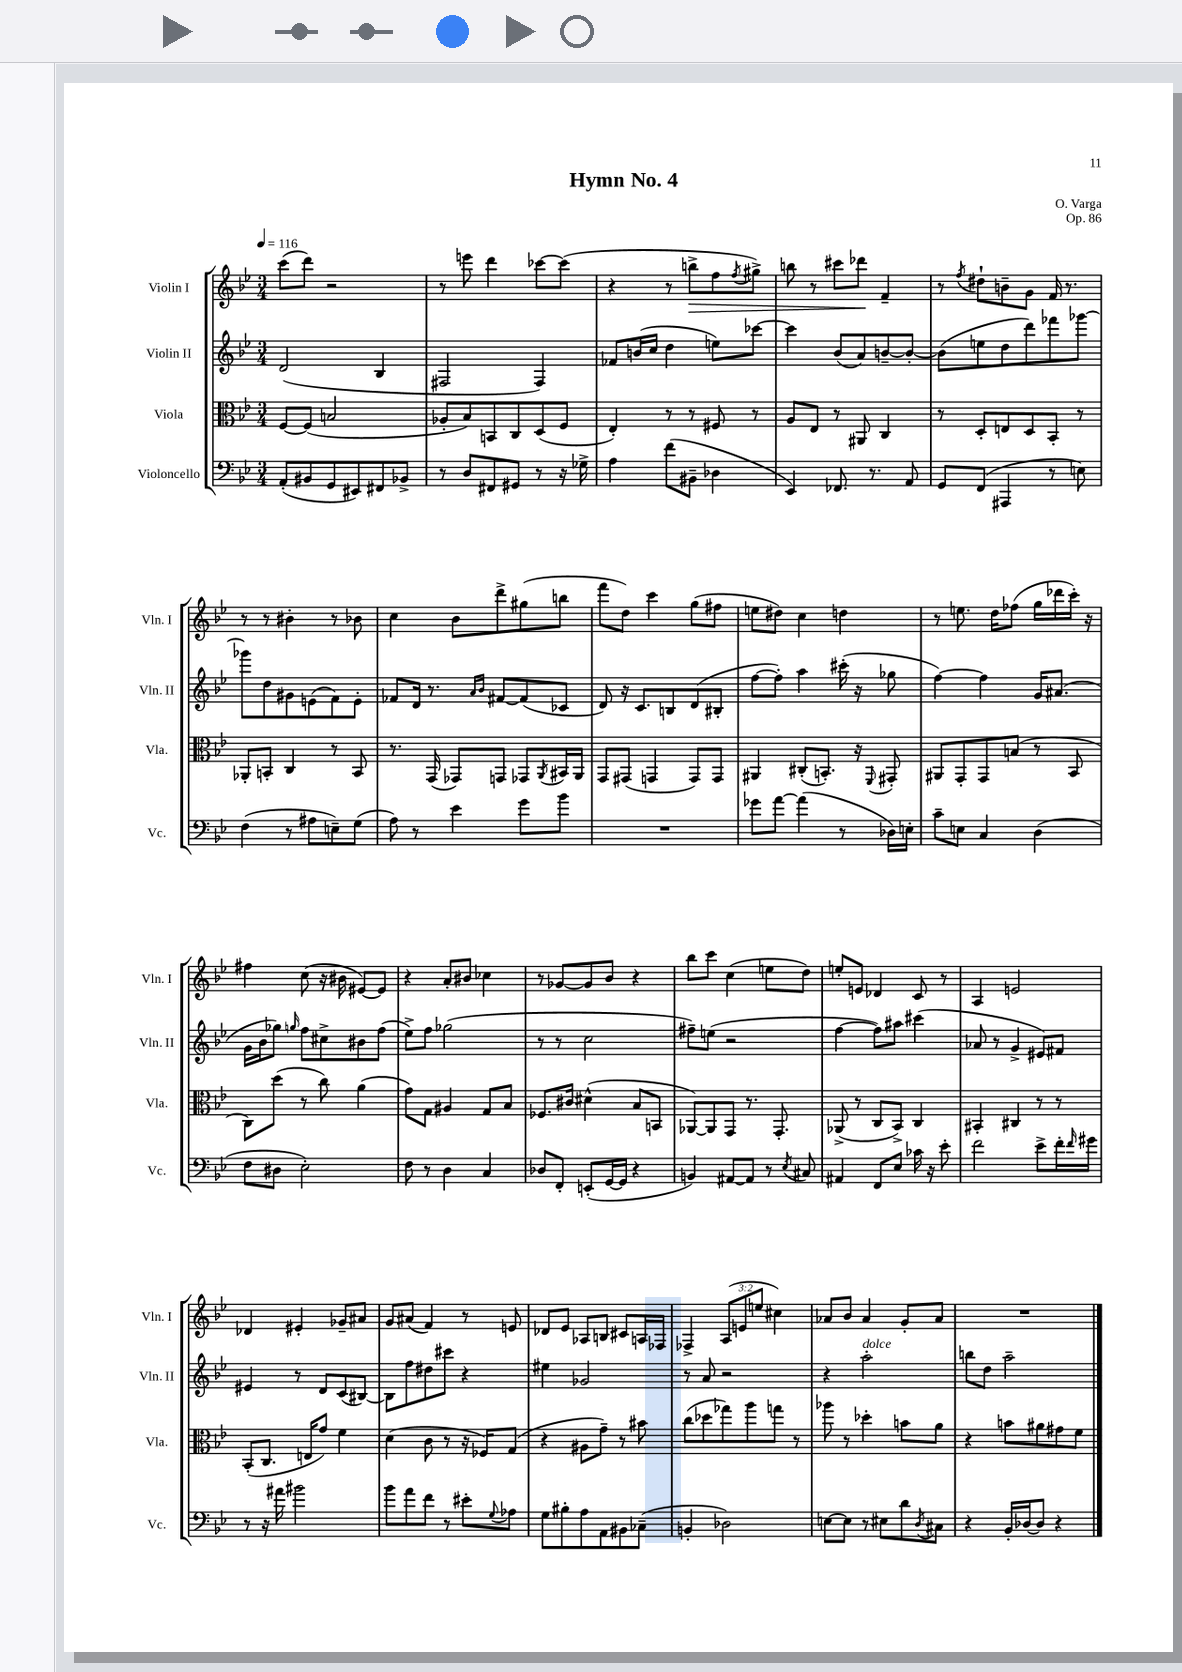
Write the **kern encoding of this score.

**kern	**kern	**kern	**kern	**dynam
*part4	*part3	*part2	*part1	*part1
*staff4	*staff3	*staff2	*staff1	*staff1
*I"Violoncello	*I"Viola	*I"Violin II	*I"Violin I	*
*I'Vc.	*I'Vla.	*I'Vln. II	*I'Vln. I	*
*clefF4	*clefC3	*clefG2	*clefG2	*
*k[b-e-]	*k[b-e-]	*k[b-e-]	*k[b-e-]	*
*M3/4	*M3/4	*M3/4	*M3/4	*
*MM116	*MM116	*MM116	*MM116	*
=1	=1	=1	=1	=1
(8AA'/L	[8F/L	(2d/	(8ccc\L	.
8BB#X/	(8F/J]	.	8ddd\J)	.
8GG/	2Bn/	.	2r	.
8EE#X/)	.	.	.	.
8FF#X/	.	4B-/	.	.
8BB-X^/J	.	.	.	.
=2	=2	=2	=2	=2
8r	8A-X'/L	2F#X/	8r	.
8D/L	8B-/)	.	8eeen\	.
8FF#X/	8BBn/	.	4ddd\	.
8GG#X/J	8C/	.	.	.
8r	(8D/	4F#/)	[8ccc-X\L	.
16r	8F/J	.	(8ccc-\J]	.
16G-X^\	.	.	.	.
=3	=3	=3	=3	=3
4A\	4E-'/)	8f-X/L	4r	.
.	.	(16bn/L	.	.
.	.	16cc/JJ	.	.
(8f\L	8r	4dd\	8r	.
!	!	!	!	!LO:HP:b
8BB#X~\J	8r	.	8bbn^\L	>
4D-X\	8F#X/	8een\L)	8ff\	.
.	.	.	8qff/	.
.	8r	[8ccc-X\J	8gg#X^\J)	.
=4	=4	=4	=4	=4
4EE-/)	8A/L	4ccc-\]	8bbn\	.
.	8E-/J	.	8r	.
8.FF-X/	8r	(8b-/L	8ccc#X\L	.
.	8AA#X/	8a/)	8ddd-X\J	.
8.r	.	.	.	.
.	4C/	[8bn~/	4f~/	]
8AA/	.	8b'/J_	.	.
=5	=5	=5	=5	=5
8GG/L	8r	(8b\L]	8r	.
.	.	.	8qff/	.
(8FF/J	8D'/L	8een\	8dd#X`\L	.
4AAA#X/	8En/	8dd\	8bn~\	.
.	8D/	8ddd\)	8g\J	.
8r	8BB-'/J	8fff-X\	16f/	.
.	.	.	8.r	.
8En\)	8r	[8ggg-X\J	.	.
!!LO:LB:g=z
=6	=6	=6	=6	=6
(4F\	8AA-X'/L	8ggg-X\L]	8r	.
.	8BBn'/J	8dd\	8r	.
8r	4C/	8g#X\	4b#X'\	.
8A#X\L	.	(8en\	.	.
8En~\)	8r	8f\)	8r	.
(8G\J	8BB/	8e'\J	8b-X\	.
=7	=7	=7	=7	=7
8A\)	8.r	8f-X/L	4cc\	.
8r	.	16d/Jk	.	.
.	(16GG/	8.r	.	.
4e-\	8GG-X/L)	.	8b-\L	.
.	.	16qqa/LL	.	.
.	.	16qqb-/JJ	.	.
.	8GGn/J	[8f#X/L	8ddd^\	.
8g\L	8GG-X/L	(8f#/]	(8gg#X\	.
.	8qAA/	.	.	.
8b-\J	16BB#X/L	8c-X/J	8bbn\J	.
.	16AA/JJ	.	.	.
=8	=8	=8	=8	=8
2.r	8GG/L	8d/)	8fff\L	.
.	(8GG#X/J	16r	8dd\J)	.
.	.	8.c/L	.	.
.	4GGn/	.	4ccc\	.
.	.	8Bn/	.	.
.	8GG/L)	(8d/	(8gg\L	.
.	8GG/J	8B#X'/J	8ff#X\J	.
=9	=9	=9	=9	=9
8g-X\L	4AA#X/	[8ff\L	8een\L	.
[8a\J	.	8ff'\J])	8dd#X\J)	.
(4a\]	(8C#X'/L	4aa\	4cc\	.
.	8.BBn'/J)	.	.	.
8r	.	(16ccc#X'\	4ddn\	.
.	16r	16r	.	.
.	8qqFF/	.	.	.
16D-X\LL)	8GG#X'/	8gg-X\	.	.
16En'\JJ	.	.	.	.
=10	=10	=10	=10	=10
8c~\L	8AA#X/L	[4ff\)	8r	.
8En\J	8GG'/	.	8.een\	.
4C/	8GG/	4ff\]	.	.
.	.	.	16dd\KL	.
.	(8Bn/J	.	(8ff-X\J	.
(4D\	8r	16g/KL	16gg\LL	.
.	.	(8.a#X/J	16ddd-X\	.
.	8BB-/	.	16ccc'\JJ)	.
.	.	.	16r	.
!!LO:LB:g=z
=11	=11	=11	=11	=11
8F\L	8C\L)	16g\LL	4ff#X\	.
.	.	16b-\J	.	.
8D#X\J	(8dd\J	8gg-X\J)	.	.
.	.	16qqggn/	.	.
2E-'\)	8r	8ff\L	(8cc\	.
.	8cc\)	8cc#X^\	16r	.
.	.	.	16b#X\	.
.	(4a\	8b#X\	[8e#X/L)	.
.	.	(8ff\J	8e#/J]	.
=12	=12	=12	=12	=12
8F\	8g\L)	8ee-^\L)	4r	.
8r	8G\J	8ff\J	.	.
4D\	4A#X/	(2gg-X\	8a'/L	.
.	.	.	8b#X/J	.
4C/	8G/L	.	4cc-X\	.
.	8B-/J	.	.	.
=13	=13	=13	=13	=13
8D-X/L	8.F-X/L	8r	8r	.
8FF'/J	.	8r	[8g-X/L	.
.	16c#X/Jk	.	.	.
(8EEn'/L	(4d#X^^\	2cc\	8g-/]	.
[16GG/L	.	.	8b-/J	.
16GG/JJ]	.	.	.	.
4r	8B-/L	.	4r	.
.	8BBn/J	.	.	.
=14	=14	=14	=14	=14
4BBn/)	[8AA-X/L)	8ff#X~\L)	8bb-\L	.
.	8AA-/]	(8een\J	8ccc\J	.
[8AA#X/L	8GG/J	2r	(4cc\	.
8AA#/J]	8.r	.	.	.
8r	.	.	8een\L	.
.	8.GG'/	.	.	.
8qE-/	.	.	.	.
8C#X/	.	.	8dd\J)	.
=15	=15	=15	=15	=15
4AA#X/	(8AA-X^/	[4ff\	8een'/L	.
.	8r	.	8en/J	.
8FF/L	8C/L	8ff\L])	4d-X/	.
8E-/J	8BB-^/J)	8aa#X\J	.	.
16c-X\	4C/	(4ccc#X\	8c/	.
16r	.	.	.	.
8e-'\	.	.	8r	.
=16	=16	=16	=16	=16
2f\	4BB#X'/	8a-X/	4A/	.
.	.	8r	.	.
.	4C#X/	4g^/	2en/	.
8e-^\L	8r	8e#X/L)	.	.
16f'\L	8r	8f#X/J	.	.
16qqf/	.	.	.	.
16g#X\JJ	.	.	.	.
!!LO:LB:g=z
=17	=17	=17	=17	=17
8r	(8BB-'/L	4e#X/	4d-X/	.
16r	8.C/J	.	.	.
16a#X\	.	.	.	.
2b#X\	.	8r	4e#X'/	.
.	16En/KL	.	.	.
.	8g/J)	8d/L	.	.
.	4f\	(8c/	8g-X~/L	.
.	.	[8B#X/J)	8a#X/J	.
=18	=18	=18	=18	=18
8b-\L	(4d\	8B#\L]	8g/L	.
8a\	.	8ff\	(8a#X/J	.
8f\J	8c\	8dd#X\	4f/)	.
8r	8r	8ccc#X\J	.	.
8e#X'\L	16r	4r	8r	.
.	16F-X/KL)	.	.	.
8qqG/	.	.	.	.
8A-X\J	(8G/J	.	8en/	.
=19	=19	=19	=19	=19
8G\L	4r	4ee#X\	8d-X/L	.
8B#X'\	.	.	8e-/J	.
8A\	8A#X\L	2g-X/	8A-X/L	.
8AA\	8g~\J)	.	8Bn/J	.
8BB#X\	8r	.	8c#X/L	.
(8C-X~\J	8b#X\	.	16An/L	.
.	.	.	16F-X/JJ	.
=20	=20	=20	=20	=20
4BBn'/	(8cc\L	8r	4F-X^/	.
.	8dd-X\	8a/	.	.
2D-X\)	8gg-X\)	2r	(12A/L	.
.	.	.	12en/	.
.	8aa\	.	.	.
.	.	.	12een/J	.
.	8ggn\J	.	4cc#X\)	.
.	8r	.	.	.
=21	=21	=21	=21	=21
[8En\L	8aa-X\	4r	8a-X/L	.
8E\J]	8r	.	8b-/J	.
!	!	!LO:TX:a:i:t=dolce	!	!
8r	4dd-X'\	2aa'\	4a-/	.
8E#X\L	.	.	.	.
8d\	8bn\L	.	8g'/L	.
8qD/	.	.	.	.
8C#X\J	8a\J	.	8a-/J	.
=22	=22	=22	=22	=22
4r	4r	8bbn\L	2.r	.
.	.	8dd\J	.	.
16BB-'/LL	8bn\L	2aa~\	.	.
[16D-X/J	.	.	.	.
8D-/J]	8a#X\	.	.	.
4r	8g#X\	.	.	.
.	8f\J	.	.	.
==	==	==	==	==
*-	*-	*-	*-	*-
